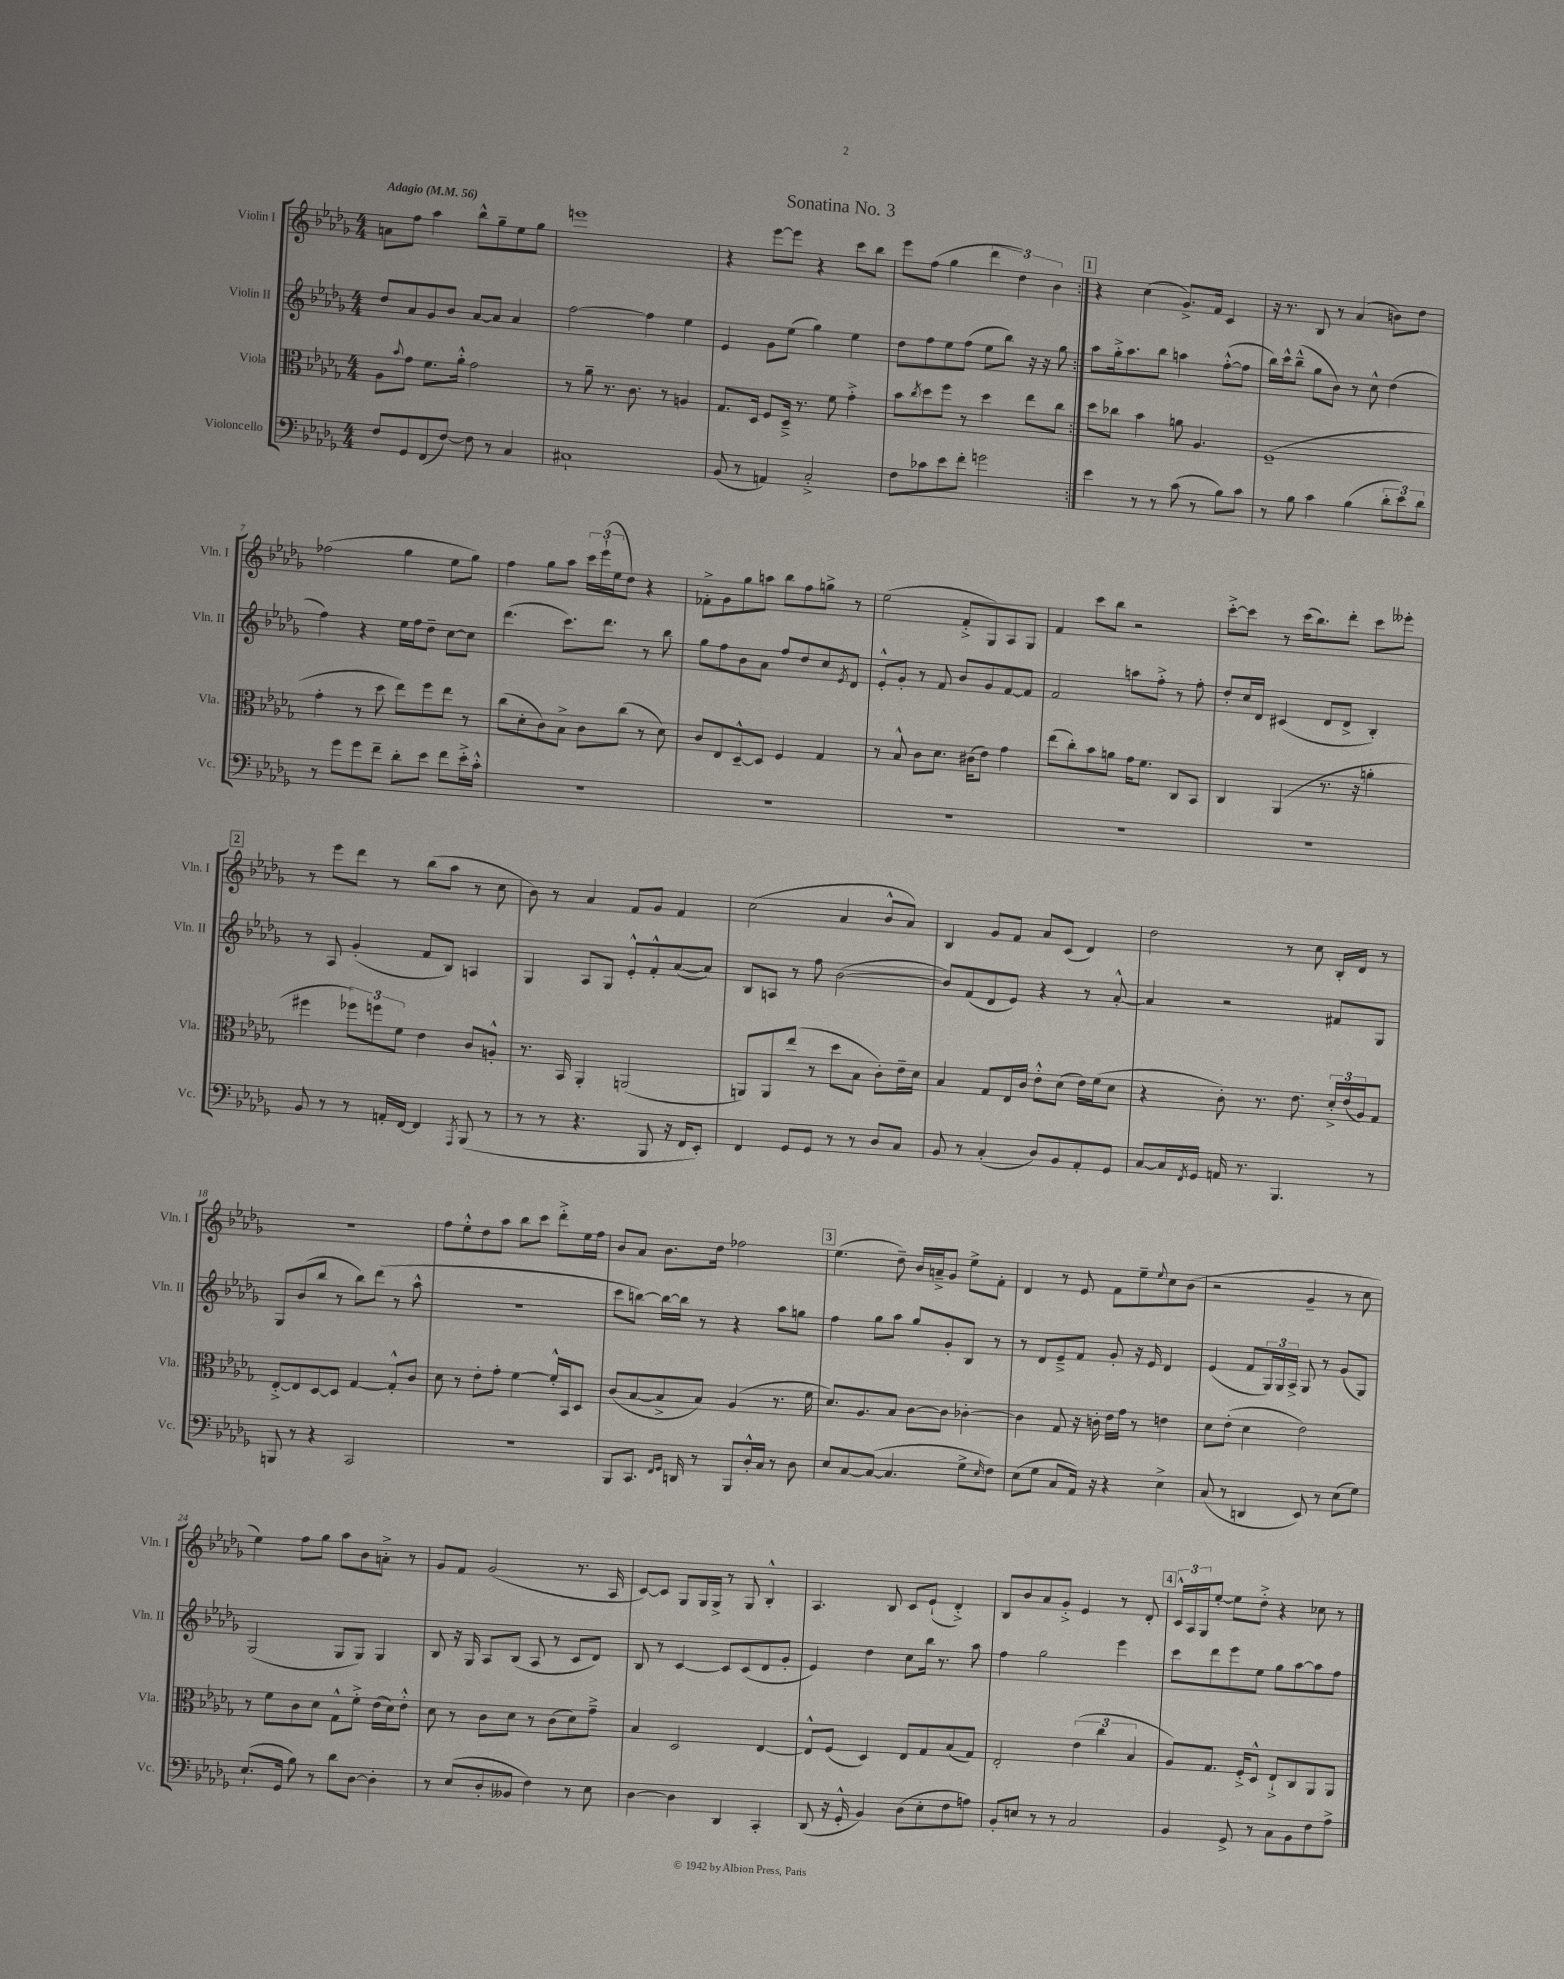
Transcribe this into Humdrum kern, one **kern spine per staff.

**kern	**kern	**kern	**kern
*part4	*part3	*part2	*part1
*staff4	*staff3	*staff2	*staff1
*I"Violoncello	*I"Viola	*I"Violin II	*I"Violin I
*I'Vc.	*I'Vla.	*I'Vln. II	*I'Vln. I
*clefF4	*clefC3	*clefG2	*clefG2
*k[b-e-a-d-g-]	*k[b-e-a-d-g-]	*k[b-e-a-d-g-]	*k[b-e-a-d-g-]
*M4/4	*M4/4	*M4/4	*M4/4
*MM56	*MM56	*MM56	*MM56
=1	=1	=1	=1
!	!	!	!LO:TX:a:B:t=Adagio
8F/L	8A-\L	8dd-/L	8an\L
.	8qqb-/	.	.
8GG-/	8g-\J	8a-/	8ff\J
(8FF/	8.f\L	8g-/	4aa-\
[8F/J)	.	8b-/J	.
.	16a-'^^\Jk	.	.
8F\]	2g-\	[8a-/L	8bb-^^\L
8r	.	8a-/J]	8gg-~\
4C/	.	4a-/	8ee-\
.	.	.	8gg-\J
=2	=2	=2	=2
1C#X`	8r	[2ff\	1eeen
.	8a-~\	.	.
.	8.r	.	.
.	8.c\	.	.
.	.	4ff\]	.
.	8r	.	.
.	4An/	4ee-\	.
=3	=3	=3	=3
(8BB-/	8.G-/L	4e-/	4r
8r	.	.	.
.	16D-/Jk	.	.
4AAn/)	8F/L	8g-\L	[8eee-\L
.	16D-~^/Jk	(8ee-\J	8eee-\J]
.	8.r	.	.
2C'^/	.	4gg-\)	4r
.	8f\	.	.
.	4g-'^\	4ee-\	8ccc\L
.	.	.	8bb-\J
=4	=4	=4	=4
8F\L	8b-\L	8dd-\L	8eee-\L
.	8qcc/	.	.
8c-X\	8dd-\	8ff\	(8ff\J
8e-\	8ff\J	8ee-\	4gg-\
8f'\J	8r	(8ff\J	.
2gn\	4dd-\	8ee-\L	6ddd-\
.	.	8bb-\J)	.
.	.	.	6dd-\)
.	8ee-\L	16r	.
.	.	16r	.
.	.	.	6b-\
.	8cc\J	8gg-\	.
!!LO:REH:place=s1:t=1
=5:|!	=5:|!	=5:|!	=5:|!
4e-\	8dd-\L	8aa-\L	4r
.	8cc-X\J	16gg-'^\k	.
.	.	8.aa-\	.
8r	4b-\	.	(4cc\
8r	.	8bb-\J	.
(8c\	8an\	4aan\	8.g-^/L)
8r	4.A-/	.	.
.	.	.	16f/Jk
8B-\L)	.	([8ff'^^\L	4c/
8c\J	.	8ff\J]	.
=6	=6	=6	=6
8r	(1F~	16bb-\LL)	16r
.	.	16ccc^^\J	8.r
8B-\	.	(8bb-~^^\J	.
4c\	.	8gg-\L	8B-/
.	.	8b-\J)	8r
(4B-\	.	8r	(4a-/
.	.	8cc^^\	.
12d-'\L	.	(4dd-\	8bn\L)
12e-\)	.	.	.
.	.	.	8dd-\J
12d-\J	.	.	.
!!LO:LB:g=z
=7	=7	=7	=7
8r	4g-'\	4ff\)	(2ff-X\
8g-\L	.	.	.
8g-\	8r	4r	.
8f~\J	8dd-\	.	.
8d-'\L	8ee-\L)	16ee-\LL	4gg-\
.	.	16ff\J	.
8e-\J	8ff\	8dd-~\J	.
8f\L	8ee-\J	[8cc\L	8ee-\L
16e-'^\L	8r	8cc\J]	8gg-\J)
16c'^^\JJ	.	.	.
=8	=8	=8	=8
1r	(8cc\L	(4.ddd-\	4ff\
.	8d-'\	.	.
.	8c\)	.	8gg-\L
.	8B-^\J	8.ccc\L)	8aa-\J
.	8c\L	.	24ccc\LL
.	.	.	(24eee-`\
.	.	8.ddd-\J	.
.	.	.	24ee-\J
.	(8cc\J	.	8dd-\J)
.	8r	8r	4r
.	8d-\)	8bb-\	.
=9	=9	=9	=9
1r	8c/L	8gg-\L	8f-X'^\L
.	8E-/	8ff\	8g-\
.	[8D-~^^/	8b-\	8gg-\
.	8D-/J]	8a-\J	8aan\J
.	4F/	8ff/L	8bb-\L
.	.	8dd-/	8ff\
.	4G-/	8cc/	8ggn^\J
.	.	8qe-/	.
.	.	8d-/J	8r
=10	=10	=10	=10
1r	8r	8e-'^^/L	(2ee-\
.	8B-^^/	8g-'/J	.
.	8c\L	8r	.
.	8.d-\J	8f/	.
.	.	8b-/L	8f'^/L
.	(16c#X\KL	.	.
.	8e-\J)	8g-/	8G-/)
.	4g-\	[8f/	8A-/
.	.	8f/J]	8G-/J
=11	=11	=11	=11
1r	(8ee-\L	2f/	4f/
.	8cc'\)	.	.
.	8b-\	.	8ccc\L
.	8an\J	.	8bb-\J
.	16g-\KL	8aan\L	2r
.	8.f\J	.	.
.	.	8ff'^\J	.
.	8C/L	8r	.
.	8BB-/J	8ff'\	.
=12	=12	=12	=12
1r	4C/	8dd-'/L	[8ccc'^\L
.	.	16cc/L	8ccc\J]
.	.	16d-/JJ	.
.	(4AA-/	(4c#X/	8r
.	.	.	(16ccc\KL
.	.	.	8.bb-\)
.	8.r	8d-/L	.
.	.	8d-^/J	8ddd-'\J
.	16r	.	.
.	4an'\	4B-'/)	8ccc\L
.	.	.	8eee--X'\J
!!LO:LB:g=z
!!LO:REH:place=s1:t=2
=13	=13	=13	=13
8BB-/	4ff#X\	8r	8r
8r	.	8A-/	8eee-\L
8r	12ff-X\L)	(4g-'/	8ddd-\J
.	12ffn\	.	.
16AAn'/LL	.	.	8r
.	12f\J	.	.
[16FF/JJ	.	.	.
4FF/]	4e-\	8f/L	(8bb-\L
.	.	8B-/J)	8aa-\J
8qAAA-/	.	.	.
(8BBB-/	8c/L	4An/	8r
8r	8An'^^/J	.	8cc\
=14	=14	=14	=14
8r	8.r	4G-/	8b-\)
8r	.	.	8r
.	16BB-/	.	.
4.r	4AA-'/	8A-/L	4a-/
.	.	8G-/J	.
.	(2AAn/	8e-'^^/L	8f/L
8BBB-/	.	8f'^^/	8g-/J
16r	.	([8a-/	4f/
16FF/KL	.	.	.
8EE-'/J)	.	8a-/J])	.
=15	=15	=15	=15
4FF/	8AAn/L)	8B-/L	(2cc\
.	8AA/	8An/J	.
8GG-/L	(8ee-/J	8r	.
8GG-/J	8r	8ff\	.
8r	8dd-\L	([2b-\	4a-/
8r	8B-\J	.	.
8D-/L	8c'\L)	.	8b-^^/L
8C/J	16e-~\L	.	8a-/J)
.	16d-\JJ	.	.
=16	=16	=16	=16
8BB-/	4B-/	8b-/L])	4B-/
8r	.	(8f/	.
(4C'/	8G-/L	8d-/	8g-/L
.	16E-/L	8e-/J)	8f/J
.	16c/JJ	.	.
8D-/L)	8e-'^^\L	4r	8a-/L
8BB-/	(8d-\J	.	(8c/J
8AA-'/	16e-\LL)	8r	4d-/)
.	(16f\J	.	.
8GG-/J	8d-\J	[8a-'^^/	.
=17	=17	=17	=17
[8C/L	4r	4a-/]	2dd-\
16C/L]	.	.	.
8qFF/	.	.	.
16GG-/JJ	.	.	.
16AAn/	8c'\)	2r	.
8.r	.	.	.
.	8.r	.	.
4.BBB-/	.	.	8r
.	8.e-\	.	.
.	.	.	8cc\
.	24d-'^/LL	8f#X/L	16B-'/LL
.	(24e-/	.	.
.	.	.	16d-/JJ
.	24A-/J)	.	.
8r	8G-/J	8G-/J	8r
!!LO:LB:g=z
=18	=18	=18	=18
8BBBn/	[8E-'^/L	8G-/L	1r
8r	8E-/]	(8b-/	.
4r	[8D-/	8bb-/J	.
.	8D-/J]	8r	.
2CC/	[4G-/	8bb-\L)	.
.	.	(8ddd-\J	.
.	8G-'^^/L]	8r	.
.	8c/J	8aa-^^\	.
=19	=19	=19	=19
1r	8d-\	1r	8ff\L
.	8r	.	8ee-'^^\
.	8e-'\L	.	8dd-\
.	8g-'\J	.	8aa-\J
.	[4f\	.	8bb-\L
.	.	.	8ccc\J
.	16f'^^/LL]	.	8ddd-'^\L
.	16BB-/J	.	.
.	8D-/J	.	16ee-\L
.	.	.	16ff\JJ
=20	=20	=20	=20
8BBB-/L	(8c/L	8ccc\L	8b-/L
8.CC/J	[8B-/	[8bbn\J)	8a-/J
.	8B-^/]	16bb\LL_	8.b-\L
16qqFF/LL	.	.	.
16qqGG-/JJ	.	.	.
16DDn/	.	16bb\JJ]	.
8r	8B-/J)	8r	.
.	.	.	16dd-\Jk
8BBB-/L	(4A-/	4r	2ff-X\
16D-'^^/L	.	.	.
16C/JJ	.	.	.
8r	8.r	8aa-\L	.
8D-\	.	8ggn\J	.
.	16f\	.	.
!!LO:REH:place=s1:t=3
=21	=21	=21	=21
8E-/L	8.d-/L)	4ff\	(4.ee-\
[8C/	.	.	.
.	8.A-/	.	.
(8C/J_	.	8gg-\L	.
4.C/]	8B-/J	8aa-\J	8dd-~\)
.	[8c\L	8gg-/L	16b-/LL
.	.	.	16an~^/J
.	8c\J]	8g-'/	8g-/J
8G-^\L	[4c-X'\	8B-/J	8ee-^\L
16qqE-/	.	.	.
8F\J)	.	8r	8f'\J
=22	=22	=22	=22
(8E-\L	4c-\]	8r	4d-/
8G-\J	.	8d-/L	.
8C/L	8G-/	8e-~^/	8r
16AA-/Jk)	16r	8f/J	8e-/
16r	16cn'\	.	.
4r	16e-\LL	8g-'/	8f\L
.	16g-\JJ	.	.
.	8r	16r	8ee-~\
.	.	16e-/	.
.	.	.	8qqee-/
4E-^\	4en\	4d-/	8cc\
.	.	.	(8b-\J
=23	=23	=23	=23
(8C/	8d-\L	(4e-/	2r
8r	(8e-'\J	.	.
4DDn/	4d-\	8f/L	.
.	.	24G-/L)	.
.	.	24G-/	.
.	.	24A-^/JJ	.
8EE-/)	2e-\)	8G-/	4g-~/
8r	.	8r	.
(8E-\L	.	(8g-/L	8r
8G-\J)	.	8G-/J)	8cc\
!!LO:LB:g=z
=24	=24	=24	=24
(8.E-`/L	8r	(2G-/	4ee-\)
.	8f\L	.	.
16GG-/Jk	.	.	.
8B-\)	8c\	.	8ff\L
8r	8d-\J	.	8gg-\J
8d-\L	8G-^^\L	8G-/L	8aa-\L
[8D-\J	8f'^\J	8G-/J)	8b-\
4D-'\]	(16e-\LL	4G-/	8an'^\J
.	16d-\J)	.	.
.	8e-'^^\J	.	8r
=25	=25	=25	=25
8r	8d-\	8B-/	8g-/L
(8E-/L	8r	16r	8f/J
.	.	16G-/	.
8D-'/	8c\L	8A-/L	(2g-/
8BB--X/J	8d-\J	(8B-/J	.
4F\)	8r	8A-/	.
.	(8c\L	8r	.
8r	8d-\)	8c/L	8.r
8E-\	8g-~^\J	8d-/J)	.
.	.	.	16A-/
=26	=26	=26	=26
[4D-\	4B-/	8B-/	[8c/L)
.	.	8r	8c/J]
4D-\]	2D-/	[4c/	8G-/L
.	.	.	16G-/L
.	.	.	16G-^/JJ
4DD-/	.	8c/L]	8r
.	.	(8c/	8G-/
4CC'/	[4E-/	8d-/	4B-'^^/
.	.	8g-'/J	.
=27	=27	=27	=27
(8DD-/	8E-^^/L]	4e-/)	4.A-/
16r	(8F/J	.	.
16GG-'^^/	.	.	.
4BB-/)	4D-/)	4dd-\	.
.	.	.	8B-/
(8D-\L	8E-/L	8cc\L	8c/L
8E-'\	8G-/	16bb-\Jk	(8e-`/J
.	.	8.r	.
8F\	(8B-/	.	4d-'^/)
8An\J)	8G-/J)	8aa-\	.
=28	=28	=28	=28
8BB-'/L	2E-'/	4ff\	8B-/L
8En/J	.	.	8b-/
8r	.	2gg-\	8a-/
8r	.	.	8g-'^/J
2C/	(6e-\	.	4e-/
.	6cc\	.	.
.	.	4eee-\	8r
.	6B-/	.	.
.	.	.	8d-'/
!!LO:REH:place=s1:t=4
=29	=29	=29	=29
4BB-/	8A-/L)	8ccc\L	24c^^/LL
.	.	.	24A-/
.	.	.	24G-/J
.	8.G-/J	8ddd-\	[8ee-'/J
8GG-^/	.	8eee-\	8ee-\L]
.	16F'^/KL	.	.
8r	8D-^^/J	8ee-\J	8dd-'^\J
8C\L	8E-`^/L	8gg-\L	4r
8BB-\	8C/	[8aa-\	.
8F\	8AA-/	8aa-\]	8cc-X\
8A-^\J	8AA-/J	8ff\J	8r
==	==	==	==
*-	*-	*-	*-
